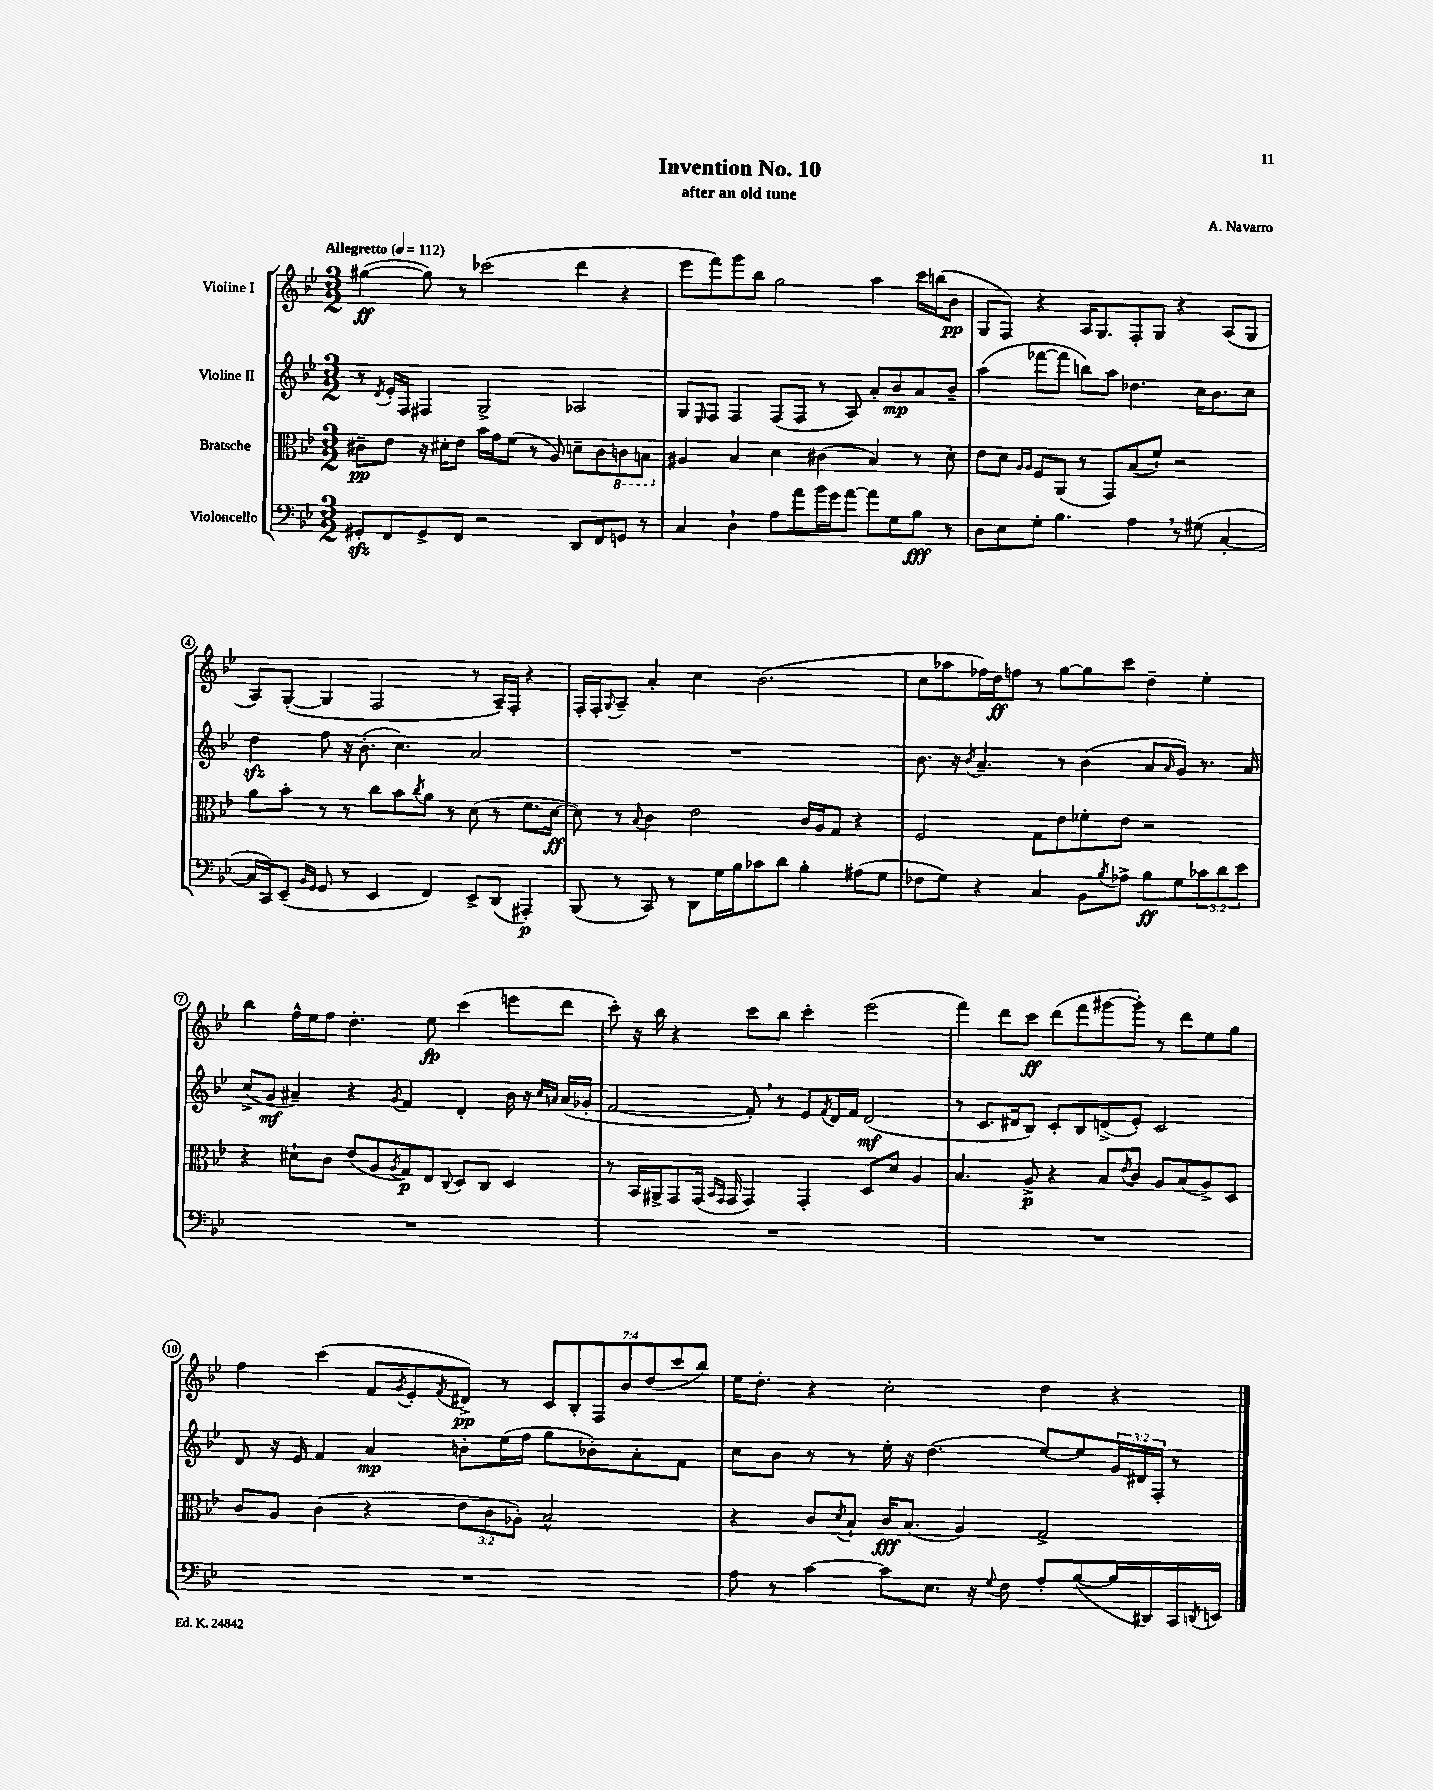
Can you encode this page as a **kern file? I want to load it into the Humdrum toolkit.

**kern	**dynam	**kern	**dynam	**kern	**dynam	**kern	**dynam
*part4	*part4	*part3	*part3	*part2	*part2	*part1	*part1
*staff4	*staff4	*staff3	*staff3	*staff2	*staff2	*staff1	*staff1
*I"Violoncello	*	*I"Bratsche	*	*I"Violine II	*	*I"Violine I	*
*clefF4	*	*clefC3	*	*clefG2	*	*clefG2	*
*k[b-e-]	*	*k[b-e-]	*	*k[b-e-]	*	*k[b-e-]	*
*M3/2	*	*M3/2	*	*M3/2	*	*M3/2	*
*MM112	*	*MM112	*	*MM112	*	*MM112	*
=1	=1	=1	=1	=1	=1	=1	=1
!	!	!	!	!	!	!LO:TX:a:B:t=Allegretto	!
8GG#Xzz'/L	.	8c#X~\L	pp	8r	.	([4gg#X\	ff
.	.	.	.	8qd/	.	.	.
8FF/	.	8e-\J	.	16e-'/LL	.	.	.
.	.	.	.	16F/JJ	.	.	.
8GG#^/	.	16r	.	4F#X/	.	8gg#\])	.
.	.	16d#X'\KL	.	.	.	.	.
8FF/J	.	8e-\J	.	.	.	8r	.
2r	.	16b-\LL	.	2G^/	.	(2ccc-X\	.
.	.	16g\J	.	.	.	.	.
.	.	(8f\J	.	.	.	.	.
.	.	8r	.	.	.	.	.
.	.	8A/)	.	.	.	.	.
8DD/L	.	8dn~\L	.	2A-X/	.	4ddd\	.
8FF/	.	8c#\	.	.	.	.	.
*	*	*8ba	*	*	*	*	*
8GGn/J	.	8Cn\	.	.	.	4r	.
8r	.	8BBn\J	.	.	.	.	.
=2	=2	=2	=2	=2	=2	=2	=2
*	*	*X8ba	*	*	*	*	*
4C/	.	4A#X/	.	8G/L	.	8eee-\L	.
.	.	.	.	16qqE-/	.	.	.
.	.	.	.	8F/J	.	8fff\)	.
4D`\	.	4B-/	.	4F/	.	8ggg\	.
.	.	.	.	.	.	8bb-\J	.
8A\L	.	4d\	.	(8F/L	.	2gg\	.
8a\	.	.	.	8F/J	.	.	.
16b-\L	.	(4c#X\	.	8r	.	.	.
16g\J	.	.	.	.	.	.	.
[8a\J	.	.	.	8A/)	.	.	.
8a\L]	.	4B-/)	.	8a'/L	.	4aa\	.
8G\	.	.	.	8b-/	mp	.	.
8B-\J	fff	8r	.	8a/	.	16ccc\LL	.
.	.	.	.	.	.	(16bbn\J	.
8r	.	8d'\	.	8b-~/J	.	8b-\J	pp
=3	=3	=3	=3	=3	=3	=3	=3
8D\L	.	8e-\L	.	(4aa\	.	8G/L	.
8E-\	.	8d\J	.	.	.	8F/J)	.
.	.	16qqA/LL	.	.	.	.	.
.	.	16qqA/JJ	.	.	.	.	.
8G'\J	.	8F/L	.	[8fff-X\L	.	4r	.
4.B-\	.	(8AA/J	.	8fff-\J]	.	.	.
.	.	8r	.	8bbn\L)	.	16A/KL	.
.	.	.	.	.	.	8.G/	.
.	.	8GG/L)	.	8aa\J	.	.	.
4A,\	.	(8B-/	.	4.dd-X\	.	8F'/	.
.	.	8f`/J)	.	.	.	8G/J	.
8r	.	2r	.	.	.	4r	.
(8G#X\	.	.	.	16cc\KL	.	.	.
.	.	.	.	8.b-\	.	.	.
[4C'/	.	.	.	.	.	(8A/L	.
.	.	.	.	8cc\J	.	8G/J	.
!!LO:LB:g=z
=4	=4	=4	=4	=4	=4	=4	=4
16C/LL]	.	8a\L	.	4ddzz\	.	8A/L)	.
16CC/J)	.	.	.	.	.	.	.
(8EE-~/J	.	8b-'\J	.	.	.	([8G'/J	.
16qqBB-/LL	.	.	.	.	.	.	.
16qqGG/JJ	.	.	.	.	.	.	.
8GG/	.	8r	.	8ff\	.	4G/]	.
8r	.	8r	.	16r	.	.	.
.	.	.	.	(8.b-'\	.	.	.
4EE-/	.	8cc\L	.	.	.	2F/	.
.	.	8b-\	.	4.cc\)	.	.	.
.	.	8qcc/	.	.	.	.	.
4FF/)	.	8a\J	.	.	.	.	.
.	.	8r	.	.	.	.	.
8EE-^/L	.	(8d\	.	2a/	.	8r	.
(8DD/J	.	8r	.	.	.	16A~/LL)	.
.	.	.	.	.	.	16F'/JJ	.
4AAA#X'/)	p	8.f\L	.	.	.	4r	.
.	.	[16d\Jk	ff	.	.	.	.
=5	=5	=5	=5	=5	=5	=5	=5
(8BBB-/	.	8d\])	.	1.r	.	16F'/LL	.
.	.	.	.	.	.	16F'/J	.
.	.	.	.	.	.	8qqG/	.
8r	.	8r	.	.	.	8A~/J	.
.	.	8qqB-/	.	.	.	.	.
8CC/)	.	4c\	.	.	.	4a'/	.
8r	.	.	.	.	.	.	.
8DD\L	.	2e-\	.	.	.	4cc\	.
16G\L	.	.	.	.	.	.	.
16B-\J	.	.	.	.	.	.	.
8c-X\	.	.	.	.	.	(2.b-\	.
8d\J	.	.	.	.	.	.	.
4B-'\	.	16c/LL	.	.	.	.	.
.	.	16A/J	.	.	.	.	.
.	.	8G/J	.	.	.	.	.
(8A#X\L	.	4r	.	.	.	.	.
8G\J	.	.	.	.	.	.	.
=6	=6	=6	=6	=6	=6	=6	=6
8F-X\L	.	2F/	.	8.b-\	.	8cc\L	.
8G\J)	.	.	.	.	.	8aa-X\	.
.	.	.	.	16r	.	.	.
.	.	.	.	8qb-/	.	.	.
4r	.	.	.	4.a~/	.	16ff-X\L)	.
.	.	.	.	.	.	16dd\J	ff
.	.	.	.	.	.	8ffn\J	.
4C/	.	8G\L	.	.	.	8r	.
.	.	8e-\	.	8r	.	[8gg\L	.
8BB-\L	.	8f-X'\	.	(4b-\	.	8gg\]	.
8qB-/	.	.	.	.	.	.	.
8A-X^\J	.	8e-\J	.	.	.	8ccc\J	.
8B-\L	ff	2r	.	8a/L	.	4dd~\	.
.	.	.	.	16qqa/	.	.	.
8G\	.	.	.	8g/J)	.	.	.
12c-X\	.	.	.	8.r	.	4ee-'\	.
12d\	.	.	.	.	.	.	.
12e-\J	.	.	.	.	.	.	.
.	.	.	.	16a/	.	.	.
!!LO:LB:g=z
=7	=7	=7	=7	=7	=7	=7	=7
1.r	.	4r	.	(8cc^/L	.	4bb-\	.
.	.	.	.	8g/J	mf	.	.
.	.	8d#X`\L	.	4a#X~/)	.	16ff^^\LL	.
.	.	.	.	.	.	16ee-\J	.
.	.	8c\J	.	.	.	8ff\J	.
.	.	(8e-/L	.	4r	.	4.dd'\	.
.	.	8A/	.	.	.	.	.
.	.	8qA/	.	8qg/	.	.	.
.	.	8G/)	p	4f/	.	.	.
.	.	8E-/J	.	.	.	8ee-\	fp
.	.	8qqC/	.	.	.	.	.
.	.	8D/L	.	4d'/	.	(4ccc\	.
.	.	8C/J	.	.	.	.	.
.	.	4D/	.	16b-\	.	8eeen\L	.
.	.	.	.	16r	.	.	.
.	.	.	.	16qqcc/LL	.	.	.
.	.	.	.	16qqan/JJ	.	.	.
.	.	.	.	(16a/LL	.	8ddd\J	.
.	.	.	.	16g-X'/JJ	.	.	.
=8	=8	=8	=8	=8	=8	=8	=8
1.r	.	8r	.	[2f/	.	8ccc'\)	.
.	.	16BB-/LL	.	.	.	16r	.
.	.	16AA#X^/J	.	.	.	16bb-\	.
.	.	8GG/	.	.	.	4r	.
.	.	(16GG/Jk	.	.	.	.	.
.	.	16qqBB-/LL	.	.	.	.	.
.	.	16qqGG/JJ	.	.	.	.	.
.	.	16GG/	.	.	.	.	.
.	.	4GG/)	.	8f',/])	.	8ccc\L	.
.	.	.	.	8r	.	8bb-\J	.
.	.	4GG'/	.	8e-/L	.	4ccc'\	.
.	.	.	.	8qf/	.	.	.
.	.	.	.	16d/L	.	.	.
.	.	.	.	16f/JJ	.	.	.
.	.	8D/L	.	(2d/	mf	(2eee-\	.
.	.	8d/J	.	.	.	.	.
.	.	4A/	.	.	.	.	.
=9	=9	=9	=9	=9	=9	=9	=9
1.r	.	4.B-/	.	8r	.	4fff\)	.
.	.	.	.	8.c/L	.	.	.
.	.	.	.	.	.	8ddd\L	.
.	.	.	.	16d#X/k	.	.	.
.	.	8A^/	p	8B-/J)	.	8ccc\J	ff
.	.	4r	.	8c'/L	.	(8ddd\L	.
.	.	.	.	8B-/	.	8fff\	.
.	.	8B-/L	.	(8dn^/	.	[8ggg#X\	.
.	.	8qe-/	.	.	.	.	.
.	.	8c/J	.	8e-'/J)	.	8ggg#'\J])	.
.	.	8A/L	.	2c/	.	8r	.
.	.	(8B-/	.	.	.	8ddd\L	.
.	.	8A^/)	.	.	.	8ee-\	.
.	.	8D/J	.	.	.	8gg\J	.
!!LO:LB:g=z
=10	=10	=10	=10	=10	=10	=10	=10
1.r	.	8c/L	.	8d/	.	4ff\	.
.	.	8A/J	.	16r	.	.	.
.	.	.	.	16e-/	.	.	.
.	.	(4c\	.	4f/	.	(4ccc\	.
.	.	4r	.	4a/	mp	8f/L	.
.	.	.	.	.	.	8qg/	.
.	.	.	.	.	.	8e-'/	.
.	.	.	.	.	.	8qf/	.
.	.	12e-\L	.	8bn'\L	.	8d#X^/J)	pp
.	.	12c\	.	.	.	.	.
.	.	.	.	(16ee-\L	.	8r	.
.	.	12A-X'\J)	.	.	.	.	.
.	.	.	.	16ff\JJ	.	.	.
.	.	2B-^^/	.	8gg\L	.	14c/L	.
.	.	.	.	.	.	14B-'/	.
.	.	.	.	8b-X'\)	.	.	.
.	.	.	.	.	.	14F/	.
.	.	.	.	.	.	14b-/	.
.	.	.	.	8a'\	.	.	.
.	.	.	.	.	.	(14dd/	.
.	.	.	.	.	.	14ccc/	.
.	.	.	.	8f\J	.	.	.
.	.	.	.	.	.	14bb-/J)	.
=11	=11	=11	=11	=11	=11	=11	=11
8A\	.	4r	.	8cc\L	.	16ee-\KL	.
.	.	.	.	.	.	8.dd'\J	.
8r	.	.	.	8b-\J	.	.	.
[4c\	.	8c/L	.	8r	.	4r	.
.	.	8qd/	.	.	.	.	.
.	.	8B-`/J	.	8r	.	.	.
8c\L]	.	16c/KL	fff	16ee-'\	.	2cc'\	.
.	.	(8.B-/J	.	16r	.	.	.
8.E-\J	.	.	.	(4.dd\	.	.	.
.	.	4A/)	.	.	.	.	.
16r	.	.	.	.	.	.	.
8qqG/	.	.	.	.	.	.	.
8F\	.	.	.	.	.	.	.
8A'/L	.	2G^/	.	[8ee-/L)	.	4dd\	.
([8B-/	.	.	.	8ee-/]	.	.	.
16B-/L]	.	.	.	24g/L	.	4r	.
.	.	.	.	24d#X/	.	.	.
16DD#X/)	.	.	.	.	.	.	.
.	.	.	.	24F'/JJ	.	.	.
16CC/	.	.	.	8r	.	.	.
8qDDn/	.	.	.	.	.	.	.
16EEn/JJ	.	.	.	.	.	.	.
==	==	==	==	==	==	==	==
*-	*-	*-	*-	*-	*-	*-	*-
